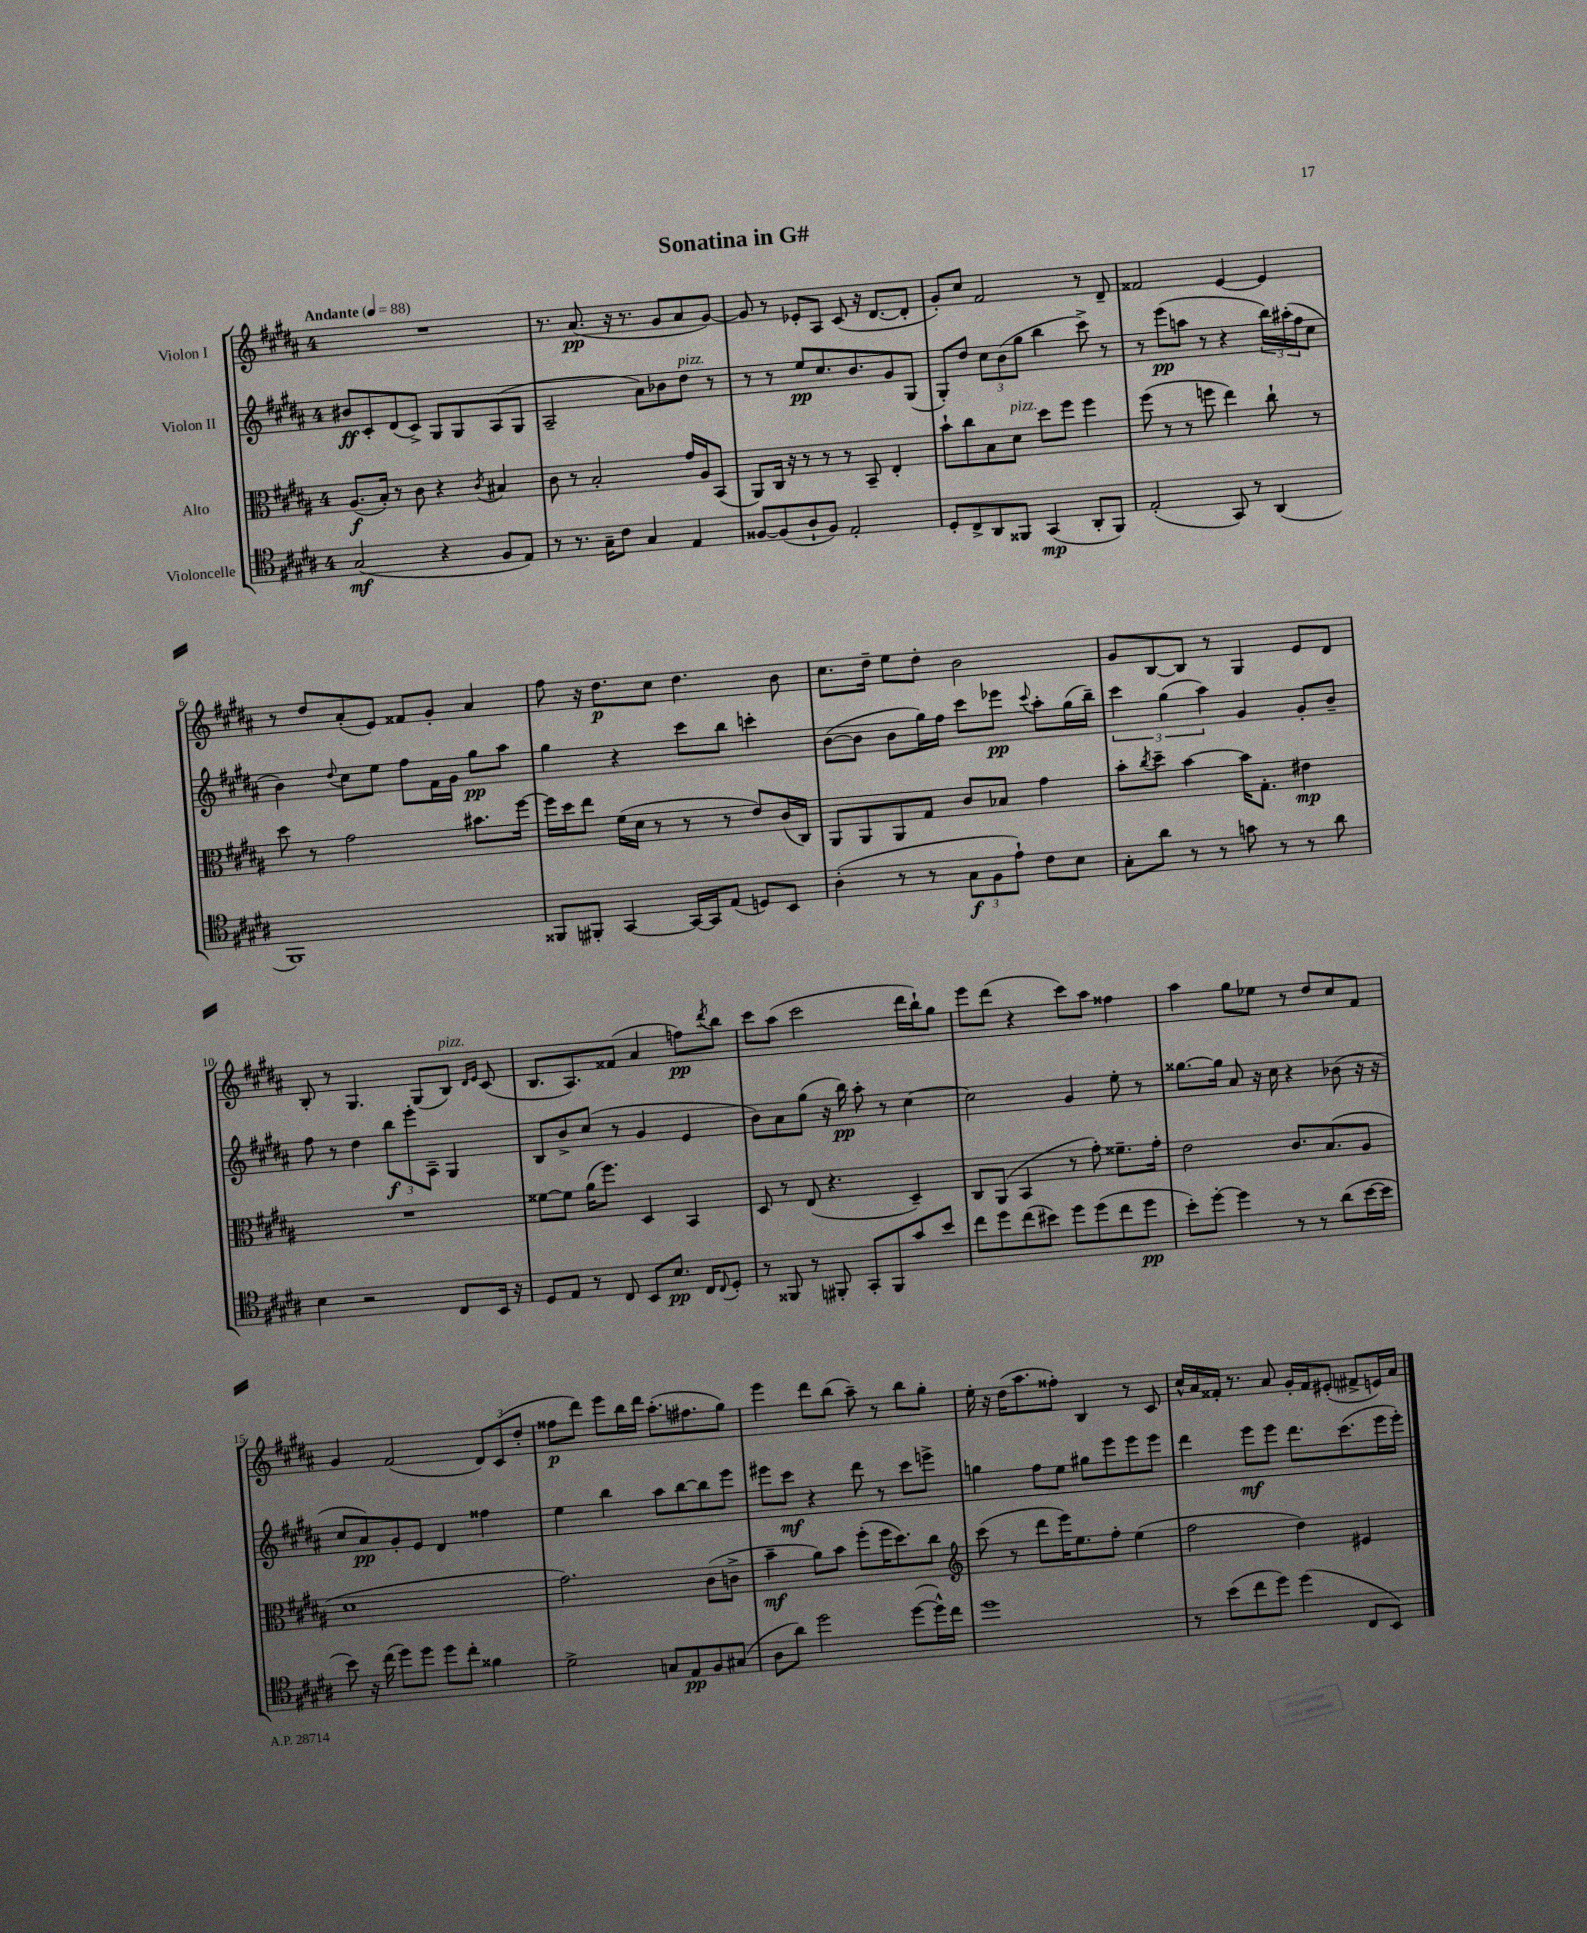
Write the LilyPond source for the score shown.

\header { title = "Sonatina in G#" }
<<
\new StaffGroup <<
\new Staff = "s0" \with { instrumentName = "Violon I" } {
    \clef treble \key b \major \once \override Staff.TimeSignature.style = #'single-digit \time 4/4 \tempo "Andante" 4 = 88
    R1 |
    r8. ais'8.\pp( r16 r8. gis'8 ais'8 gis'8~) |
    gis'8 r8 ees'8-. ais8 cis'8( r16 dis'8.~ dis'8-. |
    gis'8-.) cis''8 fis'2 r8 dis'8-- |
    fisis'2 e'4~ e'4 |
    r8 dis''8 ais'8-.( e'8) fisis'8 gis'8-. ais'4 |
    fis''8 r16 dis''8.\p cis''8 dis''4. b'8 |
    cis''8. dis''16-- e''8 dis''8-. b'2 |
    gis'8 b8~ b8 r8 gis4 e'8 dis'8 |
    b8-. r8 gis4. gis8( b8^\markup { \italic "pizz." }) \grace { dis'16 e'16 } cis'8( |
    b8. ais8.) fisis'8( ais'4 f''8\pp) \acciaccatura { dis'''8 } b''8 |
    cis'''8 ais''8( cis'''2 dis'''16 b''16-!) gis''8 |
    e'''8 dis'''8( r4 cis'''8) ais''8 fisis''4 |
    ais''4 gis''8 ees''8 r8 dis''8 cis''8 fis'8 |
    gis'4 fis'2( \tuplet 3/2 { dis'8) cis'8( dis''8-. } |
    fisis''8\p dis'''8) e'''8 b''16 dis'''16 ais''8.-.( fis''8. gis''8) |
    e'''4 dis'''8 b''8( ais''8--) r8 b''8 gis''8-. |
    e''16-. r16 dis''16( ais''8. fisis''8-.) b4 r8 cis'8 |
    cis''16-^ ais'16 fisis'16-. r8. ais'8 gis'16-. fisis'16 eis'8-.( fis'8-> e'16) ais'16 \bar "|." |
}
\new Staff = "s1" \with { instrumentName = "Violon II" } {
    \clef treble \key b \major \once \override Staff.TimeSignature.style = #'single-digit \time 4/4
    bis'8\ff cis'8-. dis'8( cis'8->) gis8 gis8 ais8( gis8 |
    ais2-- ais'8) bes'8 dis''8^\markup { \italic "pizz." } r8 |
    r8 r8 e''8\pp cis''8. b'8. gis'8 gis8( |
    gis8-.) dis''8 \tuplet 3/2 { cis''8 b'8( gis''8 } b''4 cis'''8->) r8 |
    r8 e'''8\pp( a''8 r8 r4 \tuplet 3/2 { b''16) ais''16-.( fis''16 } cis''8 |
    b'4) \appoggiatura { dis''8 } cis''8 e''8 fis''8 fis'16 gis'16 gis''8\pp ais''8 |
    gis''4 r4 cis'''8 b''8 c'''4-. |
    b'8~( b'8 b'8 gis''16) fis''16 cis'''8 ees'''8\pp \appoggiatura { cis'''8 } ais''8-. gis''16( b''16--) |
    \tuplet 3/2 { cis'''4 gis''4( ais''4) } gis'4 gis'8-. b'8-- |
    fis''8 r8 dis''4 \tuplet 3/2 { b''8\f e'''8-. ais8-- } gis4 |
    b8 b'8-> cis''8( r8 gis'4 e'4 |
    b'8) ais'8 gis''8( r16 b''16\pp) ais''8-. r8 cis''4~ |
    cis''2 gis'4 e''8-. r8 |
    gisis''8.~ gisis''16 ais'8 r16 cis''16 r4 bes'8( r16 r16 |
    cis''8 ais'8\pp) gis'8-. e'8 dis'4 fisis''4 |
    e''4 b''4 ais''8 b''8~ b''8 e'''8 |
    eis'''8 cis'''8\mf r4 dis'''8 r8 cis'''8 e'''8-> |
    g''4 fis''8 e''8 gis''8 e'''8 e'''8 e'''8 |
    dis'''4 e'''8\mf e'''8 dis'''8. cis'''8.( e'''16 e'''16-.) \bar "|." |
}
\new Staff = "s2" \with { instrumentName = "Alto" } {
    \clef alto \key b \major \once \override Staff.TimeSignature.style = #'single-digit \time 4/4
    ais8.\f( b16-.) r8 cis'8 r4 \acciaccatura { cis'8 } bis4 |
    cis'8 r8 b2-. gis'16 ais16 b,8( |
    ais,8) cis16 r16 r8 r8 r8 b,8-- e4-. |
    b'8-! cis''8 b8 dis'8^\markup { \italic "pizz." } dis''8 fis''8 fis''4 |
    fis''8( r8 r8 f''8 e''4) cis''8-! r8 |
    dis''8 r8 gis'2 bis'8. fis''16~ |
    fis''16 dis''16 e''8 fis'16( dis'16 r8 r8 r8 e'8) cis'16( cis16) |
    ais,8 ais,8 ais,8 gis8 cis'8 bes8 gis'4 |
    b'8-. \acciaccatura { cis''8 } dis''8-- b'4~ b'16 gis8.-. eis'4\mp |
    R1 |
    fisis'8~ fisis'8 ais'16( fis''8.) dis4 b,4 |
    dis8 r8 e8( r4. dis4--) |
    cis8 ais,8( b,4 r8 gis'8-.) fisis'8.-- gis'16-. |
    e'2 cis'8. b8.( ais8 |
    dis'1 |
    gis'2.) cis'8( c'8-> |
    b'4--\mf ais'8) b'8 fis''8-.( fis''16 dis''8.) cis''8 |
    \clef treble cis'''8( r8 dis'''8 e'''16) e''8. fis''8-. e''4( |
    fis''2 dis''4) eis'4 \bar "|." |
}
\new Staff = "s3" \with { instrumentName = "Violoncelle" } {
    \clef tenor \key b \major \once \override Staff.TimeSignature.style = #'single-digit \time 4/4
    gis2\mf( r4 fis8 e8) |
    r8 r8. gis16-- cis'8 gis4 e4 |
    fisis8~ fisis8( ais8-! fisis8) e2-. |
    dis8-. cis8-> ais,8 fisis,8 gis,4\mp( ais,8-. fisis,8) |
    e2-.( gis,8) r8 ais,4( |
    fis,1) |
    fisis,8 fis,8-. gis,4~ gis,16~ gis,16 e8( d8) b,8 |
    ais4-.( r8 r8 \tuplet 3/2 { gis8\f fis8 e'8-!) } cis'8 b8 |
    gis8-. ais'8 r8 r8 g'8 r8 r8 ais'8 |
    b4 r2 cis8 b,16 r16 |
    dis8 e8 r8 cis8 b,8 b8.\pp cis16 \appoggiatura { cis8 } dis8-. |
    r8 fisis,8 r8 fis,8-. gis,8-. fis,8 gis'8 b'8 |
    cis''8 dis''8 cis''8( bis'8) dis''8 dis''8( cis''8 dis''8\pp |
    b'8-.) dis''8~-. dis''4 r8 r8 ais'8( b'16~ b'16 |
    b'8) r16 cis''16( dis''8) dis''8 dis''8 cis''8-. fisis'4 |
    dis'2-> g8 e8\pp fis8 gis8( |
    ais8 ais'8) dis''2 dis''8~( dis''16-^) cis''16 |
    dis''1 |
    r8 b'8( cis''8 dis''8) dis''4( cis8 b,8) \bar "|." |
}
>>
>>
